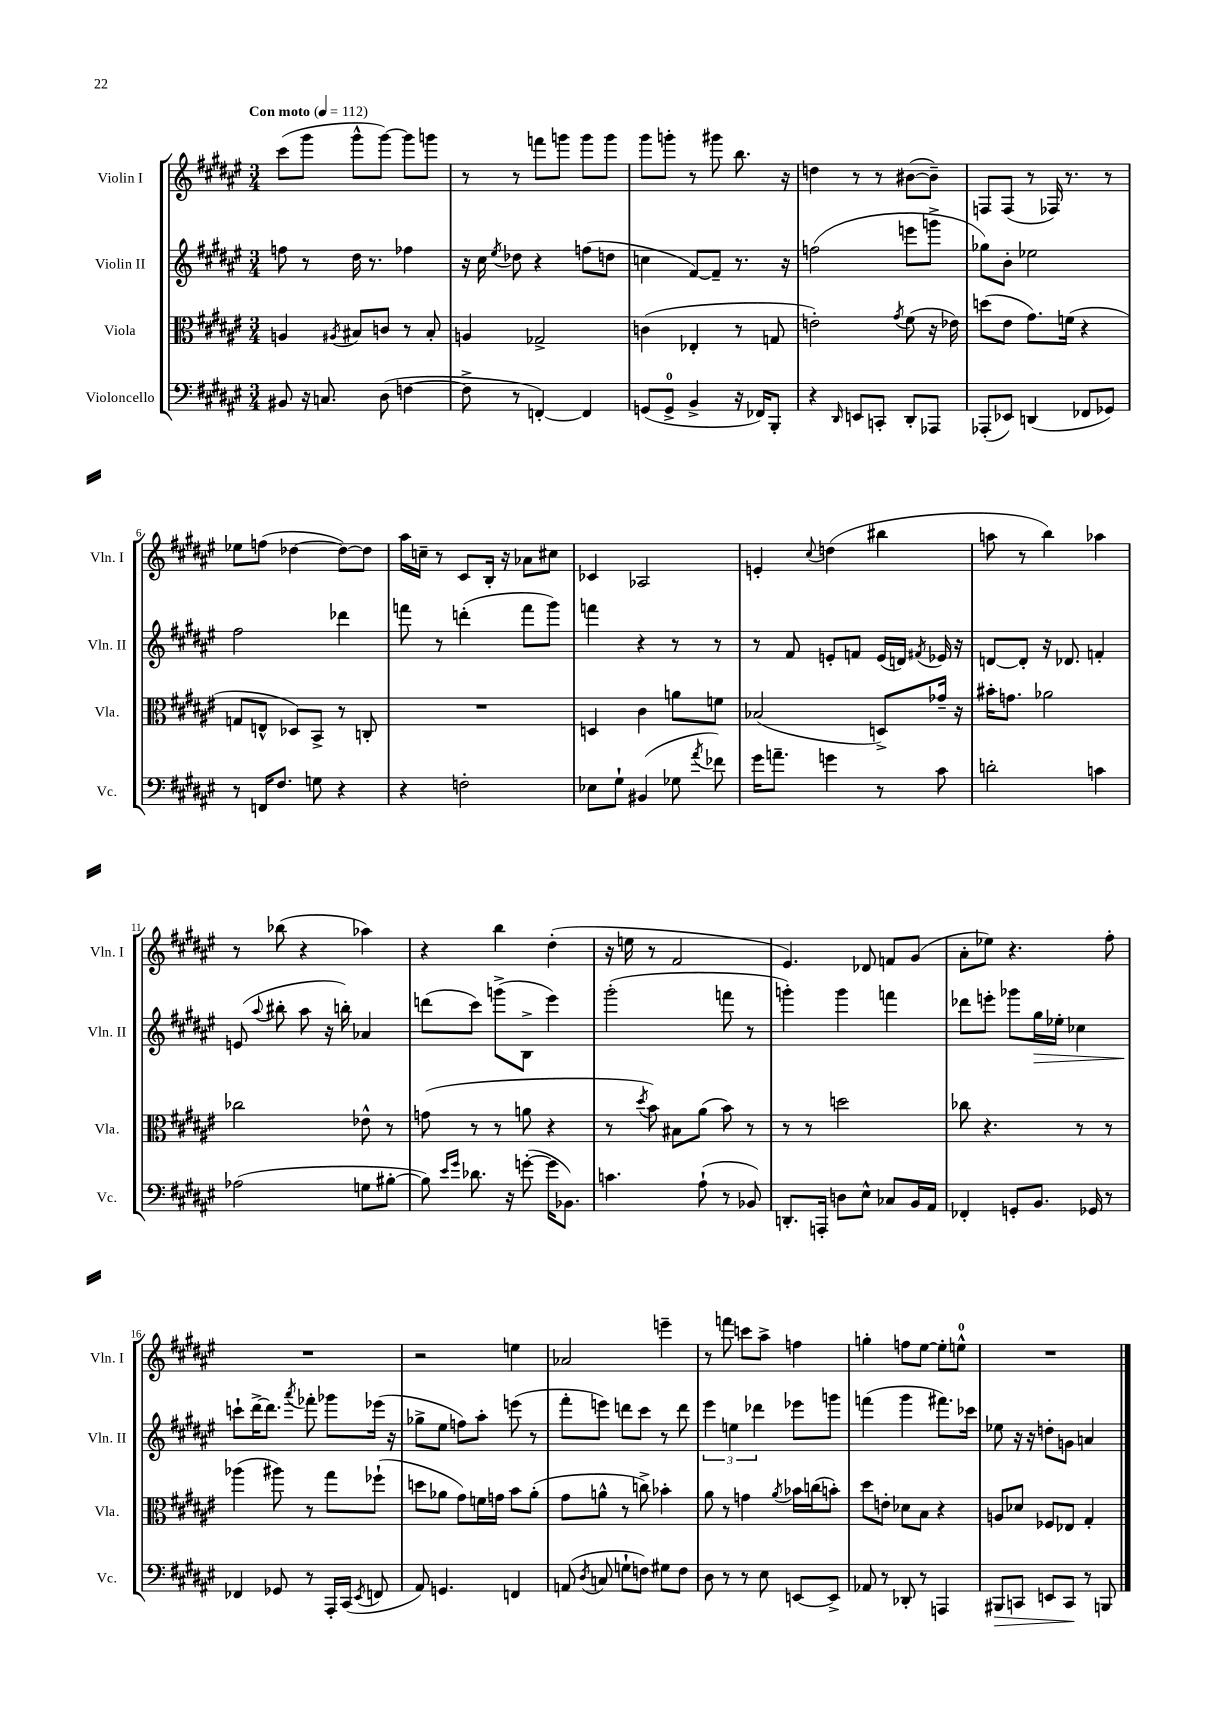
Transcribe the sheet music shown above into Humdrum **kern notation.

**kern	**dynam	**kern	**kern	**dynam	**kern
*part4	*part4	*part3	*part2	*part2	*part1
*staff4	*staff4	*staff3	*staff2	*staff2	*staff1
*I"Violoncello	*	*I"Viola	*I"Violin II	*	*I"Violin I
*I'Vc.	*	*I'Vla.	*I'Vln. II	*	*I'Vln. I
*clefF4	*	*clefC3	*clefG2	*	*clefG2
*k[f#c#g#d#a#e#]	*	*k[f#c#g#d#a#e#]	*k[f#c#g#d#a#e#]	*	*k[f#c#g#d#a#e#]
*M3/4	*	*M3/4	*M3/4	*	*M3/4
*MM112	*	*MM112	*MM112	*	*MM112
=1	=1	=1	=1	=1	=1
!	!	!	!	!	!LO:TX:a:B:t=Con moto
8BB#X/	.	4An/	8ffn\	.	(8ccc#\L
16r	.	.	8r	.	8ggg#\J
8.Cn/	.	.	.	.	.
.	.	8qA#X/	.	.	.
.	.	8B#X/L	16dd#\	.	8ggg#^^\L
.	.	.	8.r	.	.
(8D#\	.	8cn/J	.	.	[8ggg#\J)
[4Fn\	.	8r	4ff-X\	.	8ggg#\L]
.	.	8B#'/	.	.	8gggn\J
=2	=2	=2	=2	=2	=2
8F^\]	.	4An/	16r	.	8r
.	.	.	16cc#\	.	.
.	.	.	8qee#/	.	.
8r	.	.	8dd-X\	.	8r
[4FFn'/)	.	2G-X^/	4r	.	8fffn\L
.	.	.	.	.	8gggn\J
4FF/]	.	.	(8ffn\L	.	8ggg\L
.	.	.	8ddn\J	.	8ggg\J
=3	=3	=3	=3	=3	=3
(8GGn/L	.	(4cn\	4ccn\	.	8ggg#\L
8GG^/J	.	.	.	.	8gggn'\J
4BB^/	.	4E-X'/	[8f#/L)	.	8r
.	.	.	8f#~/J]	.	8ggg#X\
16r	.	8r	8.r	.	8.bb\
16FF-X/KL)	.	.	.	.	.
8BBB'/J	.	8Gn/	.	.	.
.	.	.	16r	.	16r
=4	=4	=4	=4	=4	=4
4r	.	2en'\)	(2ffn\	.	4ddn\
16qqDD#/	.	.	.	.	.
8EEn/L	.	.	.	.	8r
8CCn'/J	.	.	.	.	8r
.	.	8qg#/	.	.	.
8DD#'/L	.	(8f#\	8eeen\L	.	([8b#X\L
8AAA-X/J	.	16r	8gggn^\J	.	8b#~\J])
.	.	16e-X\)	.	.	.
=5	=5	=5	=5	=5	=5
(8AAA-X'/L	.	(8ddn\L	8gg-X\L)	.	8Fn/L
8EE-X/J)	.	8e#\J	8b'\J	.	(8F/J
(4DDn/	.	8.g#\L)	2ee-X\	.	8r
.	.	.	.	.	16F-X/)
.	.	(16fn\Jk	.	.	8.r
8FF-X/L	.	4r	.	.	.
8GG-X/J)	.	.	.	.	8r
!!LO:LB:g=z
=6	=6	=6	=6	=6	=6
8r	.	8Gn/L	2ff#\	.	8ee-X\L
16FFn/KL	.	8En^^/J	.	.	(8ffn\J
8.F#/J	.	.	.	.	.
.	.	8D-X/L)	.	.	[4dd-X\
8Gn\	.	8BB^/J	.	.	.
4r	.	8r	4ddd-X\	.	8dd-\L_)
.	.	8Cn'/	.	.	8dd-\J]
=7	=7	=7	=7	=7	=7
4r	.	2.r	8fffn\	.	16aa#\LL
.	.	.	.	.	16ccn~\JJ
.	.	.	8r	.	8r
2Fn'\	.	.	(4dddn'\	.	8c#/L
.	.	.	.	.	16B'/Jk
.	.	.	.	.	16r
.	.	.	8fff\L	.	8a-X\L
.	.	.	8ggg#\J)	.	8cc#X\J
=8	=8	=8	=8	=8	=8
8E-X\L	.	4Dn/	4fffn\	.	4c-X/
8G#`\J	.	.	.	.	.
(4BB#X/	.	4c#\	4r	.	2A-X/
8G-X\	.	8an\L	8r	.	.
8qa#/	.	.	.	.	.
8f-X\)	.	8fn\J	8r	.	.
=9	=9	=9	=9	=9	=9
16g#\KL	.	(2B-X/	8r	.	4en'/
8.an~\J	.	.	.	.	.
.	.	.	8f#/	.	.
.	.	.	.	.	8qqcc#/
4gn\	.	.	8en'/L	.	(4ddn\
.	.	.	8fn/J	.	.
8r	.	8Dn^/L)	(16e/LL	.	4bb#X\
.	.	.	16dn/JJ)	.	.
.	.	.	8qf#X/	.	.
8c#\	.	16g-X~/Jk	16e-X/	.	.
.	.	16r	16r	.	.
=10	=10	=10	=10	=10	=10
2dn'\	.	16b#X'\KL	[8dn/L	.	8aan\
.	.	8.gn\J	.	.	.
.	.	.	8d'/J]	.	8r
.	.	2a-X\	16r	.	4bb\)
.	.	.	8.d-X/	.	.
4cn\	.	.	4fn'/	.	4aa-X\
!!LO:LB:g=z
=11	=11	=11	=11	=11	=11
(2A-X\	.	2cc-X\	(8en/	.	8r
.	.	.	8qqaa#/	.	.
.	.	.	8bb#X'\	.	(8bb-X\
.	.	.	8aa#\	.	4r
.	.	.	16r	.	.
.	.	.	16bbn'\)	.	.
8Gn\L	.	8e-X^^\	4a-X/	.	4aa-X\)
[8B#X'\J	.	8r	.	.	.
=12	=12	=12	=12	=12	=12
8B#\])	.	(8gn\	(8dddn\L	.	4r
16qqe#/LL	.	.	.	.	.
16qqg#/JJ	.	.	.	.	.
8.d-X\	.	8r	8ccc#\J)	.	.
.	.	8r	(8gggn^\L	.	4bb\
16r	.	.	.	.	.
([8gn'\	.	8an\	8B^\J	.	.
16g\KL]	.	4r	4eee#\)	.	(4dd#'\
8.BB-X\J)	.	.	.	.	.
=13	=13	=13	=13	=13	=13
4.cn\	.	8r	(2ggg#'\	.	16r
.	.	.	.	.	16een\
.	.	8qdd#/	.	.	.
.	.	8b\)	.	.	8r
.	.	8B#X\L	.	.	2f#/
(8A#`\	.	(8a#\J	.	.	.
8r	.	8b\)	8fffn\	.	.
8BB-X/)	.	8r	8r	.	.
=14	=14	=14	=14	=14	=14
8.DDn'/L	.	8r	4gggn'\)	.	4.e#/)
.	.	8r	.	.	.
16AAAn'/Jk	.	.	.	.	.
8Dn\L	.	2ddn\	4ggg\	.	.
8E#^^\J	.	.	.	.	8d-X/
8C-X/L	.	.	4fffn\	.	8fn/L
16BB/L	.	.	.	.	(8g#/J
16AA#/JJ	.	.	.	.	.
=15	=15	=15	=15	=15	=15
4FF-X'/	.	8cc-X\	8ddd-X\L	.	8a#'\L
.	.	4.r	8eeen'\J	.	8ee-X\J)
8GGn'/L	.	.	8ggg-X\L	.	4.r
!	!	!	!	!LO:HP:b	!
8.BB/J	.	.	16gg#\L	>	.
.	.	.	16ee-X'\JJ	.	.
.	.	8r	4cc-X\	.	.
16GG-X/	.	.	.	.	.
8r	.	8r	.	.	8ff#'\
!!LO:LB:g=z
=16	=16	=16	=16	=16	=16
4FF-X/	.	(4aa-X\	8cccn`\L	.	2.r
.	.	.	[16ddd#^\K	]	.
.	.	.	8.ddd#\J]	.	.
8GG-X/	.	8aa#X\)	.	.	.
.	.	.	8qaaa#/	.	.
8r	.	8r	8fff-X'\	.	.
16AAA#'/LL	.	8gg#\L	8ggg-X\L	.	.
(16CC#/JJ	.	.	.	.	.
8qEE#/	.	.	.	.	.
8FFn/	.	(8ff-X`\J	(16eee-X\Jk	.	.
.	.	.	16r	.	.
=17	=17	=17	=17	=17	=17
8AA#/)	.	8ddn\L	8gg-X^\L	.	2r
4.GGn/	.	8a-X\J	8ee#\J	.	.
.	.	8g#\L)	8ffn\L)	.	.
.	.	16fn\L	8aa#'\J	.	.
.	.	16gn\JJ	.	.	.
4FFn/	.	8b\L	(8eeen\	.	4een\
.	.	(8a-'\J	8r	.	.
=18	=18	=18	=18	=18	=18
(8AAn/	.	8g#\L	8fff#'\L	.	2a-X/
8qD#/	.	.	.	.	.
8Cn/	.	8an^^\J	8eeen\J)	.	.
8Gn`\L	.	8r	8dddn\L	.	.
8Fn\J)	.	8ccn^\)	8ccc#\J	.	.
8G#X\L	.	4b-X'\	8r	.	4eeen~\
8F\J	.	.	8ddd\	.	.
=19	=19	=19	=19	=19	=19
8D#\	.	8a#\	6eee#\	.	8r
8r	.	8r	.	.	8fffn\
.	.	.	6een\	.	.
8r	.	4gn\	.	.	8cccn\L
.	.	.	6ddd-X\	.	.
8E#\	.	.	.	.	8aa#^\J
.	.	8qa#/	.	.	.
[8EEn/L	.	16b-X\LL	8eee-X\L	.	4ffn\
.	.	(16ccn\J	.	.	.
8EE^/J]	.	8bn'\J)	8gggn\J	.	.
=20	=20	=20	=20	=20	=20
8AA-X/	.	8dd#\L	(4fffn\	.	4ggn'\
8r	.	8en'\J	.	.	.
8DD-X'/	.	8d-X\L	4ggg#\	.	8ffn\L
8r	.	8B\J	.	.	[8ee#\J
4AAAn/	.	4r	8.fff#X\L)	.	8ee#'\L]
.	.	.	.	.	8een^^\J
.	.	.	16ccc-X\Jk	.	.
=21	=21	=21	=21	=21	=21
!	!LO:HP:b	!	!	!	!
8BBB#X/L	>	8An/L	8ee-X\	.	2.r
8CCn/J	.	8d-X/J	16r	.	.
.	.	.	16r	.	.
8EEn/L	.	8F-X/L	8ddn'\L	.	.
8CC/J	.	8E-X/J	8gn\J	.	.
8r	]	4G#'/	4an/	.	.
8BBBn/	.	.	.	.	.
==	==	==	==	==	==
*-	*-	*-	*-	*-	*-
